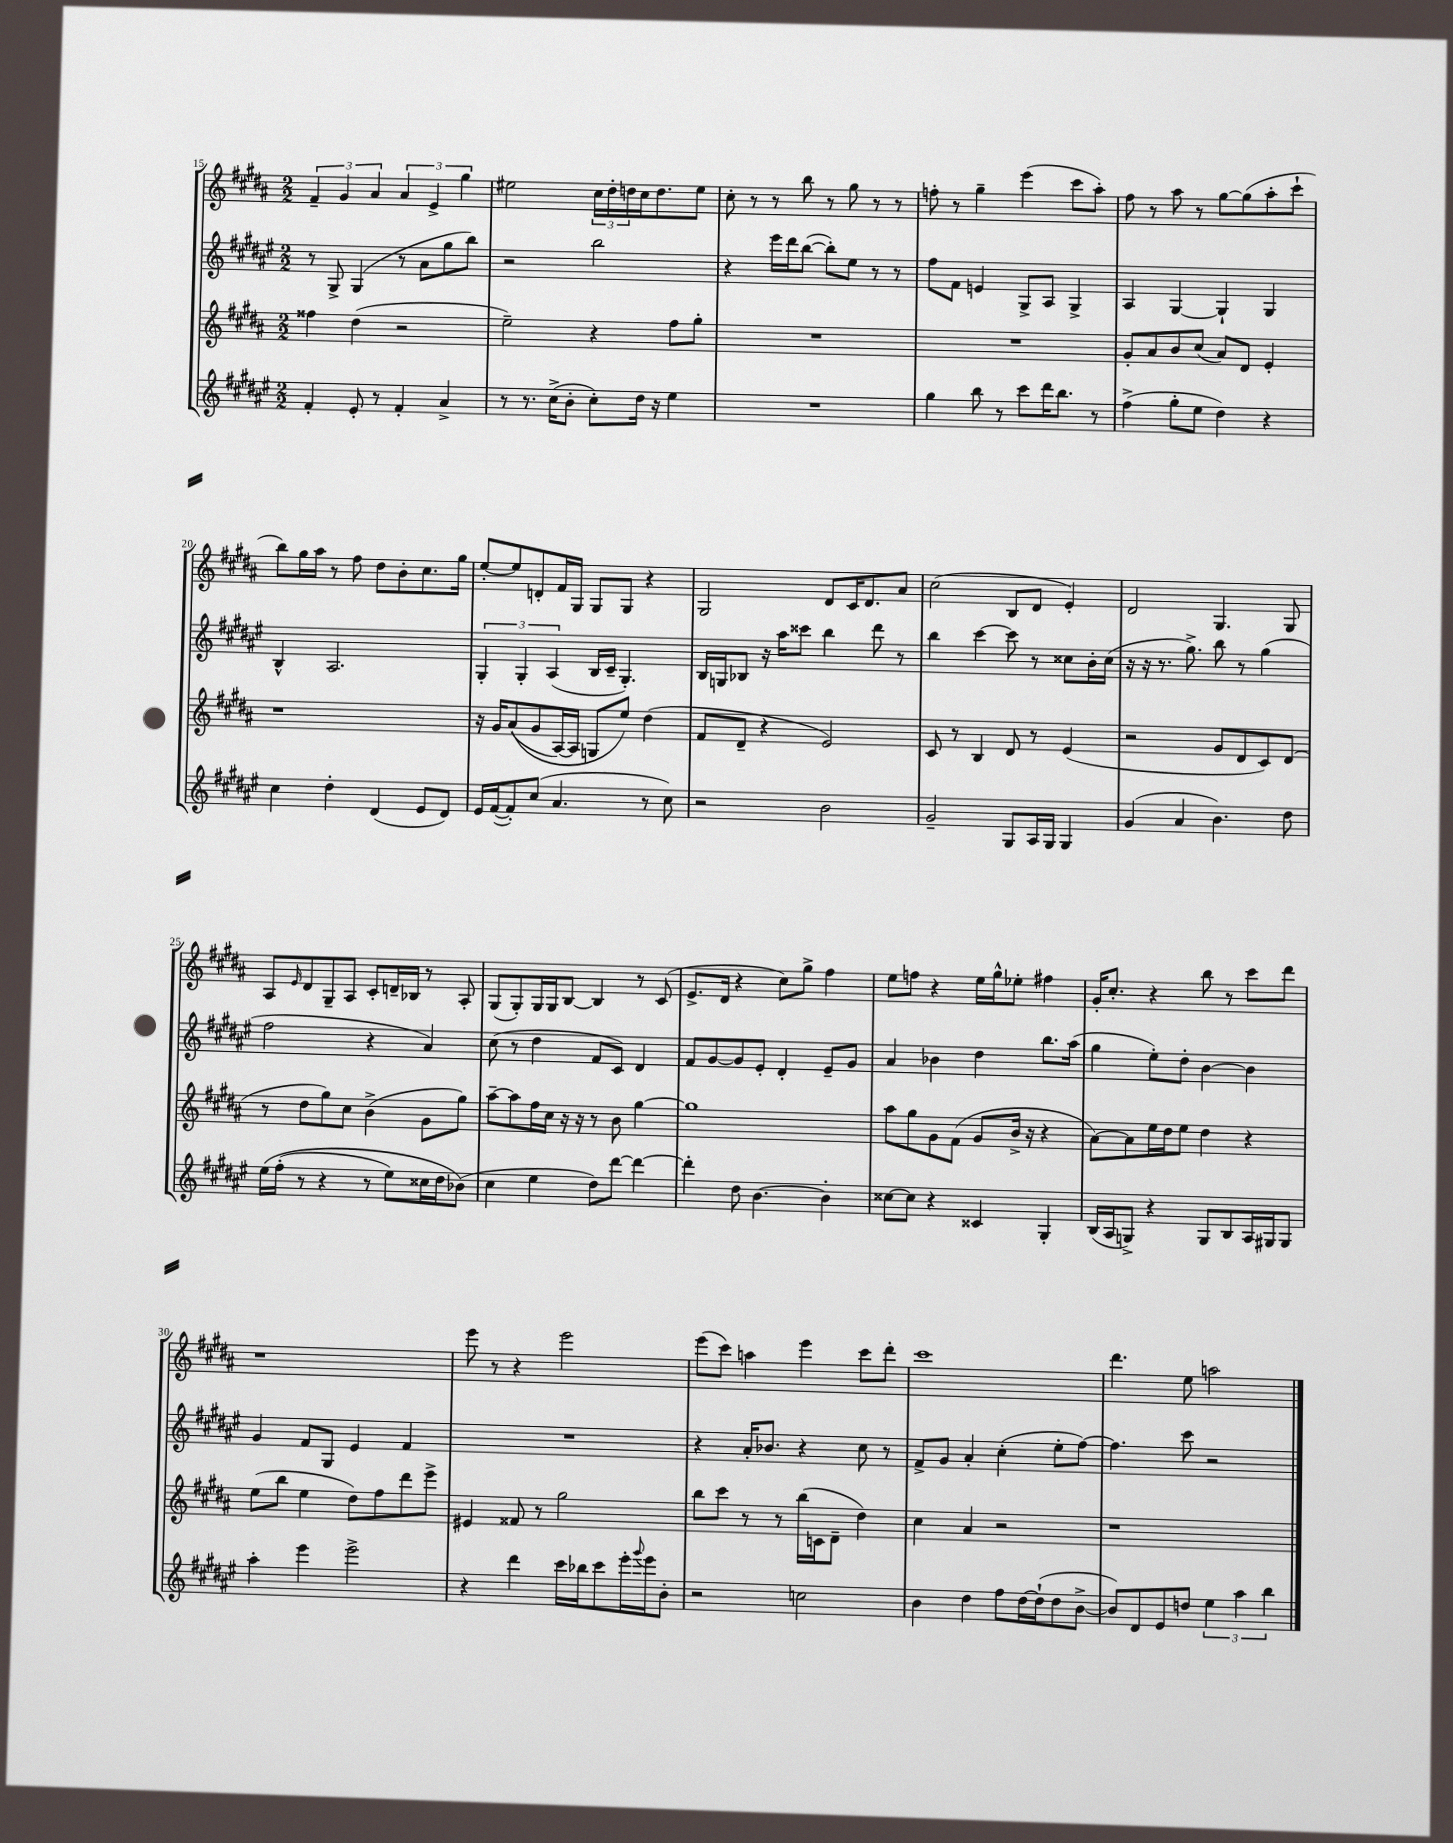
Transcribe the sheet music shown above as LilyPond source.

<<
\new StaffGroup <<
\new Staff = "s0" {
    \clef treble \key b \major \numericTimeSignature \time 2/2
    \tuplet 3/2 { fis'4-- gis'4 ais'4 } \tuplet 3/2 { ais'4 e'4-> gis''4 } |
    eis''2 \tuplet 3/2 { cis''16 dis''16-. d''16 } cis''16 d''8. eis''8 |
    cis''8-. r8 r8 b''8 r8 gis''8 r8 r8 |
    f''8-. r8 gis''4-- e'''4( cis'''8 ais''8-.) |
    fis''8 r8 ais''8 r8 gis''8~ gis''8( ais''8-. cis'''8-! |
    b''8) gis''16 ais''16 r8 fis''8 dis''8 b'8-. cis''8. gis''16 |
    e''8~-. e''8 d'8-. fis'16 gis16 gis8 gis8 r4 |
    gis2 dis'8 cis'16 dis'8. ais'8 |
    cis''2( b8 dis'8 e'4-.) |
    dis'2 gis4. gis8 |
    ais8 \grace { e'16 } dis'8 gis8-- ais8 cis'8-. d'16-- bes16 r8 ais8-. |
    gis8( gis8-.) gis16 gis16 b8~ b4 r8 cis'8( |
    e'8.-> dis'16 r4 cis''8) gis''8-> fis''4 |
    e''8 f''8 r4 e''16 gis''16-^ ees''8-. fis''4 |
    gis'16-. cis''8.-. r4 b''8 r8 cis'''8 dis'''8 |
    r1 |
    e'''8 r8 r4 e'''2 |
    e'''8( cis'''8) a''4 e'''4 cis'''8 dis'''8-. |
    cis'''1 |
    dis'''4. e''8 a''2 \bar "|." |
}
\new Staff = "s1" {
    \clef treble \key fis \major \numericTimeSignature \time 2/2
    r8 gis8-> gis4( r8 ais'8 gis''8 b''8) |
    r2 b''2 |
    r4 eis'''16 dis'''16 b''8~( b''8-.) eis''8 r8 r8 |
    fis''8 fis'8 e'4 gis8-> ais8 gis4-> |
    ais4 gis4~ gis4-! gis4 |
    b4-^ ais2. |
    \tuplet 3/2 { gis4-. gis4-. ais4( } b16 cis'16-- gis4.-.) |
    b16 g16 bes8 r16 ais''16 cisis'''8 b''4 dis'''8 r8 |
    b''4 cis'''4~ cis'''8 r8 cisis''8 b'16-. cisis''16( |
    r16 r16 r8. gis''8.->) b''8 r8 gis''4( |
    fis''2 r4 ais'4) |
    cis''8( r8 dis''4 fis'8 cis'8) dis'4 |
    fis'8 gis'8~ gis'8 eis'8-. dis'4-. eis'8-- gis'8 |
    ais'4 bes'4 dis''4 b''8. ais''16( |
    gis''4 eis''8-.) dis''8-. b'4~ b'4 |
    gis'4 fis'8 gis8 eis'4 fis'4 |
    R1 |
    r4 ais'16-. bes'8. r4 cis''8 r8 |
    fis'8-> gis'8 ais'4-. cis''4-.( eis''8-. fis''8~) |
    fis''4. cis'''8 r2 \bar "|." |
}
\new Staff = "s2" {
    \clef treble \key b \major \numericTimeSignature \time 2/2
    fisis''4 dis''4( r2 |
    e''2--) r4 fis''8 gis''8-. |
    R1 |
    R1 |
    gis'8-. ais'8 b'8 cis''8( ais'8) dis'8 e'4-. |
    r1 |
    r16 gis'16 ais'8(\( gis'8 ais16~) ais16 g8 e''8\) dis''4( |
    fis'8 dis'8-- r4 e'2) |
    cis'8 r8 b4 dis'8 r8 e'4( |
    r2 gis'8 dis'8 cis'8) dis'8( |
    r8 dis''8 gis''8) cis''8 b'4->( gis'8 gis''8) |
    ais''8~-- ais''8 fis''16 cis''16 r16 r16 r8 b'8 gis''4~ |
    gis''1 |
    ais''8 gis''8 gis'8 fis'8( gis'8 b'16-> r16 r4 |
    ais'8~) ais'8 e''16 dis''16 e''8 dis''4 r4 |
    e''8( b''8 e''4 dis''8) fis''8 dis'''8 e'''8-> |
    eis'4 fisis'8 r8 gis''2 |
    b''8 cis'''8 r8 r8 b''16( c'16 dis'8-- dis''4) |
    cis''4 ais'4 r2 |
    r1 \bar "|." |
}
\new Staff = "s3" {
    \clef treble \key fis \major \numericTimeSignature \time 2/2
    fis'4-. eis'8-. r8 fis'4-. ais'4-> |
    r8 r8. cis''16->( b'8-. cis''8-.) dis''16 r16 eis''4 |
    R1 |
    gis''4 b''8 r8 cis'''8 dis'''16 b''8. r8 |
    fis''4->( gis''8-. eis''8 dis''4) r4 |
    cis''4 dis''4-. dis'4( eis'8 dis'8) |
    eis'16 fis'16~( fis'8-.) cis''8( ais'4. r8 cis''8) |
    r2 b'2 |
    gis'2-- gis8 ais16 gis16 gis4 |
    gis'4( ais'4 b'4.) dis''8 |
    eis''16\( fis''16-.( r8 r4 r8 eis''8) cisis''16 dis''16 bes'8(\) |
    cis''4 eis''4 dis''8) dis'''8~ dis'''4~ |
    dis'''4-. dis''8 b'4.~ b'4-. |
    cisis''8~ cisis''8 r4 cisis'4 gis4-. |
    b16( ais16 g8->) r4 g8 b8 ais16 gis16 gis8 |
    ais''4-. eis'''4 eis'''2-> |
    r4 dis'''4 cis'''16 bes''16 cis'''8 eis'''16-. \appoggiatura { gis'''8 } eis'''16 b'8-. |
    r2 c''2 |
    b'4 dis''4 fis''8 dis''16~ dis''16-!( dis''8 b'8~-> |
    b'8) dis'8 eis'8 d''8 \tuplet 3/2 { eis''4 ais''4 b''4 } \bar "|." |
}
>>
>>
\layout { \context { \Score currentBarNumber = #15 } }
